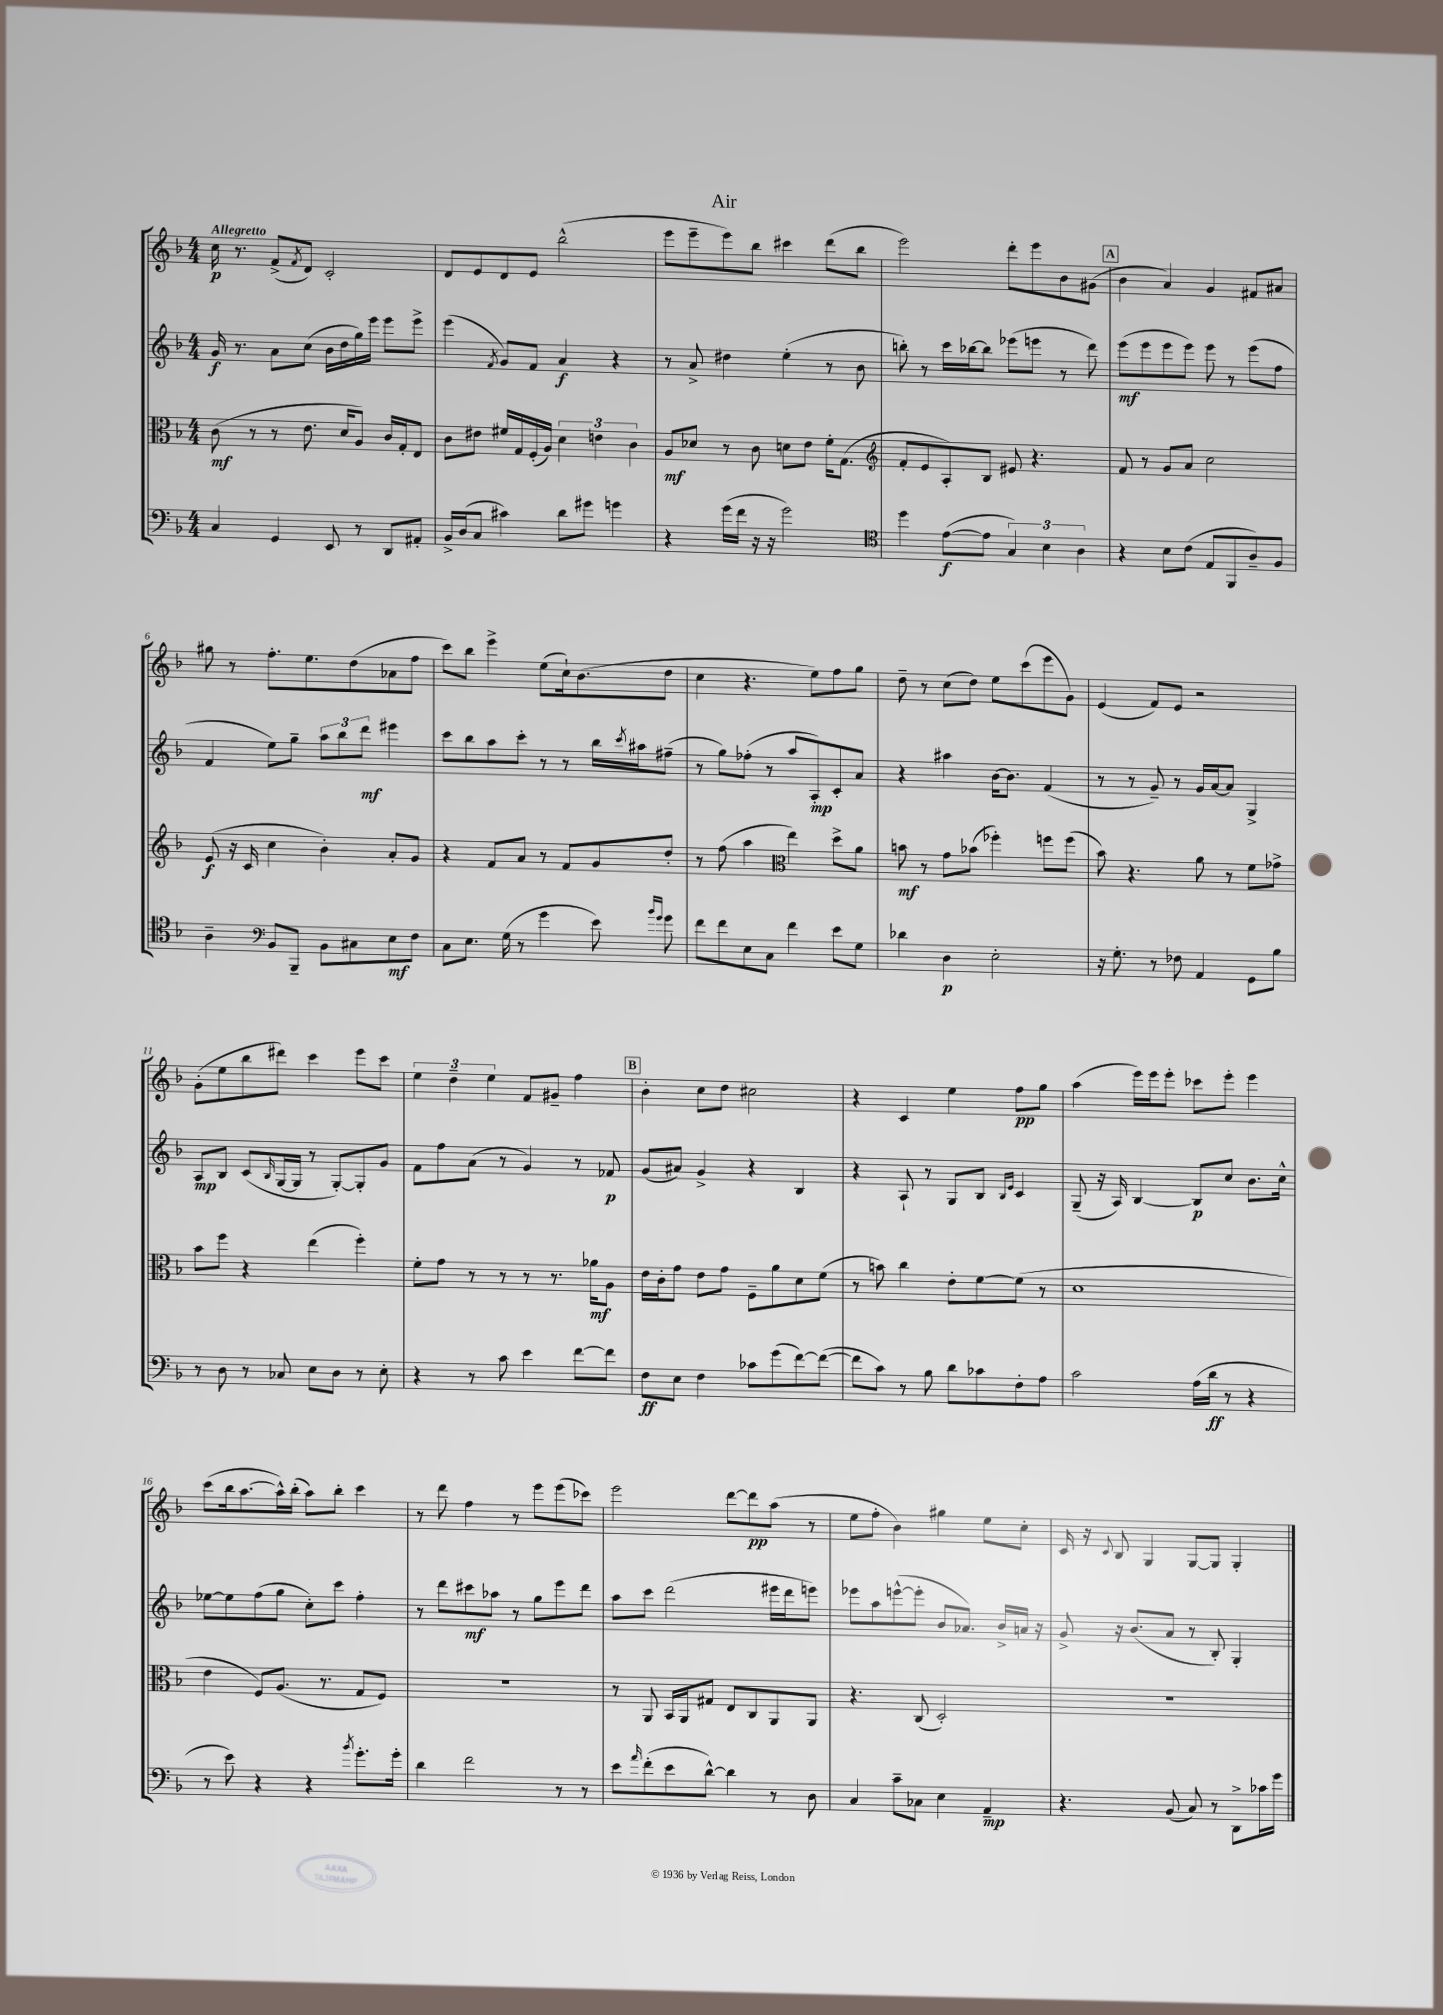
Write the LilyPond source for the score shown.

\header { title = "Air" }
<<
\new StaffGroup <<
\new Staff = "s0" {
    \clef treble \key f \major \numericTimeSignature \time 4/4 \tempo "Allegretto"
    c''16\p r8. f'8->( \acciaccatura { f'8 } d'8) c'2-. |
    d'8 e'8 d'8 e'8 bes''2-^( |
    e'''8 e'''8-- e'''8) bes''8 cis'''4 d'''8( bes''8 |
    e'''2) d'''8-. e'''8 bes'8 gis'8( |
    \mark \markup { \box "A" } bes'4 a'4) g'4 fis'8 ais'8 |
    gis''8 r8 f''8.-. e''8. d''8( aes'8 f''8 |
    c'''8) bes''8 e'''4-> e''8( c''16-!) bes'8.( d''8 |
    c''4 r4. e''8) f''8 g''8 |
    d''8-- r8 c''8( d''8) e''8 c'''8( e'''8 g'8) |
    e'4( f'8) e'8 r2 |
    g'8-.( e''8 bes''8 dis'''8) c'''4 e'''8 c'''8 |
    \tuplet 3/2 { e''4 d''4-- e''4 } f'8 gis'8-- f''4 |
    \mark \markup { \box "B" } bes'4-. c''8 d''8 cis''2 |
    r4 c'4 e''4 f''8\pp g''8 |
    a''4( e'''16) e'''16 e'''8-. ces'''8 e'''8-. e'''4 |
    c'''8( bes''16 a''8.~ a''16-^) bes''16-.( a''8) bes''8-. c'''4 |
    r8 d'''8 f''4 r8 e'''8 e'''8( ces'''8) |
    e'''2 d'''8~ d'''8\pp a''8( r8 |
    e''8 f''8-. bes'4) gis''4 e''8 c''8-. |
    c'16 r16 \appoggiatura { c'8 } bes8 g4 g8~ g8 g4-. \bar "|." |
}
\new Staff = "s1" {
    \clef treble \key f \major \numericTimeSignature \time 4/4
    g'16\f r8. a'8 c''8( bes'16 d''16 g''16) e'''16 e'''8 e'''8-> |
    e'''4( \acciaccatura { f'8 } g'8) f'8 a'4\f r4 |
    r8 a'8-> dis''4 e''4-.( r8 bes'8 |
    b''8-.) r8 c'''16 bes''16~ bes''8 ees'''8( e'''8 r8 d'''8) |
    \mark \markup { \box "A" } e'''8\mf( e'''8 e'''8 e'''8) e'''8 r8 e'''8( f''8 |
    f'4 e''8) g''8-- \tuplet 3/2 { a''8 bes''8 d'''8\mf } eis'''4 |
    c'''8 bes''8 a''8 c'''8-. r8 r8 bes''16 \acciaccatura { c'''8 } ais''16 fis''8--( |
    r8 g''8) fes''8-.( r8 a''8 a8-.\mp) c'8-. a'8 |
    r4 ais''4 bes'16~ bes'8. f'4( |
    r8 r8 g'8--) r8 g'16 a'16~ a'8 g4-> |
    a8\mp bes8 c'8( \grace { bes16 } g16~ g16 r8 g8~-.) g8-. g'8 |
    f'8 f''8 a'8( r8 g'4) r8 fes'8\p |
    \mark \markup { \box "B" } g'8( ais'8) g'4-> r4 bes4 |
    r4 a8-! r8 g8 bes8 \grace { bes16 e'16 } c'4 |
    g8--( r16 a16) bes4~ bes8\p c''8 bes'8. c''16-^ |
    ees''8~ ees''8 f''8( g''8 c''8-.) c'''8 f''4-. |
    r8 d'''8 cis'''8\mf aes''8 r8 g''8 e'''8 d'''8 |
    a''8 c'''8 d'''2( eis'''16 d'''16 e'''8) |
    ees'''8 a''8 e'''8~-^( e'''8-. bes'8 aes'8.) bes'16-> a'16 r16 |
    g'8-> r16 bes'8.( a'8 r8 bes8-.) g4-. \bar "|." |
}
\new Staff = "s2" {
    \clef alto \key f \major \numericTimeSignature \time 4/4
    c'8\mf( r8 r8 e'8. d'16 a8) c'16 g16-. e8 |
    c'8 eis'8 fis'16 g16 f16-.( a16) \tuplet 3/2 { d'4 e'4 c'4 } |
    a8\mf des'8 r8 c'8 d'8 e'8 f'16-. g8.( |
    \clef treble f'8-. e'8 a8-.) bes8 eis'8 r4. |
    \mark \markup { \box "A" } f'8 r8 g'8 a'8 c''2 |
    e'8\f( r16 c'16 c''4 bes'4-.) a'8-. g'8 |
    r4 f'8 a'8 r8 f'8 g'8 d''8-. |
    r8 f''8( a''4 \clef alto e''4) d''8-> a'8 |
    b'8\mf r8 g'8 bes'8( fes''4-.) f''8 f''8( |
    bes'8) r4. a'8 r8 f'8 ges'8-> |
    bes'8 f''8 r4 e''4( f''4-.) |
    f'8-. g'8 r8 r8 r8 r8. aes'16\mf a8 |
    \mark \markup { \box "B" } e'16 c'16-. g'8 e'8 g'8 f8-- a'8 d'8 f'8( |
    r8 b'8) c''4 e'8-. f'8~ f'8( r8 |
    d'1 |
    e'4 f8) a8.( r8. g8 f8) |
    r1 |
    r8 a,8 bes,16 a,16 gis8 e8 c8 a,8 a,8 |
    r4. c8( d2-.) |
    R1 \bar "|." |
}
\new Staff = "s3" {
    \clef bass \key f \major \numericTimeSignature \time 4/4
    c4 g,4 e,8 r8 d,8 ais,8-. |
    bes,16-> d16( c8 cis'4) d'8 gis'8 g'4 |
    r4 g'16( f'16 r16 r16 g'2) |
    \clef tenor d''4 e'8~\f( e'8 \tuplet 3/2 { g4) bes4 a4 } |
    \mark \markup { \box "A" } r4 bes8 c'8( e8 f,8 a8--) f8 |
    a4-- \clef bass bes,8 bes,,8-- bes,8 cis8 e8\mf f8 |
    c8 e8. g16( r8 g'4 e'8) \grace { bes'16 g'16 } g'8 |
    f'8 f'8 e8 c8 f'4 e'8 g8 |
    des'4 d4\p e2-. |
    r16 g8.-. r8 fes8 a,4 g,8 bes8 |
    r8 d8 r8 ces8 e8 d8 r8 e8-. |
    r4 r8 c'8 e'4 f'8~ f'8 |
    \mark \markup { \box "B" } f8\ff e8 f4 ces'8 g'8( f'8~) f'8~( |
    f'8 c'8) r8 bes8 d'8 ces'8 f8-. a8 |
    c'2 a16( d'16\ff r8 r4 |
    r8 e'8) r4 r4 \acciaccatura { bes'8 } g'8.-. g'16-. |
    d'4 f'2 r8 r8 |
    e'8 \grace { a'16 } f'8-.( e'8 d'8~-^) d'4 r8 d8 |
    c4 c'8-- ces8 e4 a,4--\mp |
    r4. bes,8( c8) r8 d,8-> ces'16 g'16 \bar "|." |
}
>>
>>
